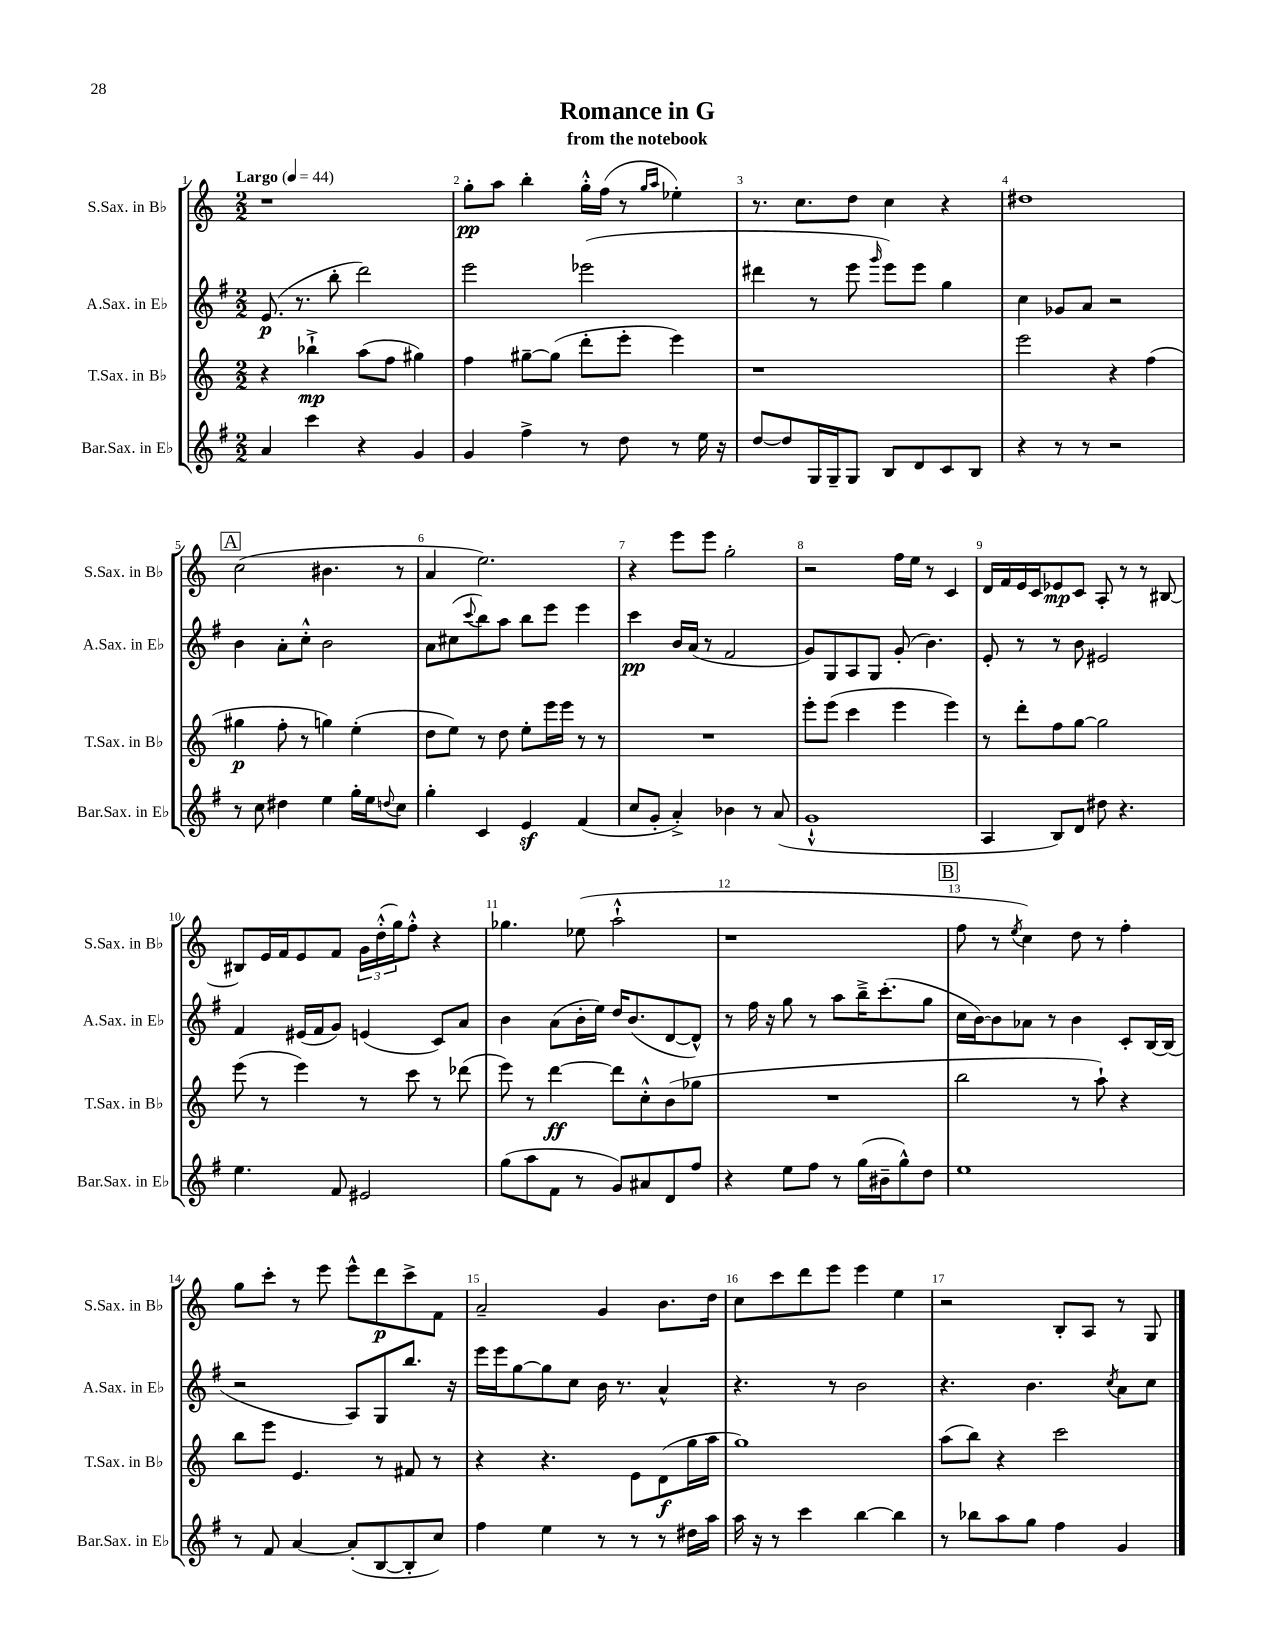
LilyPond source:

\header { title = "Romance in G" subtitle = "from the notebook" }
<<
\new StaffGroup <<
\new Staff = "s0" \with { instrumentName = "S.Sax. in Bb" shortInstrumentName = "S.Sax. in Bb" } {
    \clef treble \key c \major \numericTimeSignature \time 2/2 \tempo "Largo" 4 = 44
    r1 |
    g''8-.\pp a''8 b''4-. g''16-.-^ f''16( r8 \grace { g''16 a''16 } ees''4-.) |
    r8. c''8. d''8 c''4 r4 |
    dis''1 |
    \mark \markup { \box "A" } c''2( bis'4. r8 |
    a'4 e''2.) |
    r4 e'''8 e'''8 g''2-. |
    r2 f''16 e''16 r8 c'4 |
    d'16 f'16 e'16 c'16 ees'8\mp c'8 a8-. r8 r8 bis8~ |
    bis8 e'16 f'16 e'8 f'8 \tuplet 3/2 { g'16 d''16-.-^( g''16) } f''8-.-^ r4 |
    ges''4. ees''8( a''2-!-^ |
    r1 |
    \mark \markup { \box "B" } f''8 r8 \acciaccatura { e''8 } c''4) d''8 r8 f''4-. |
    g''8 c'''8-. r8 e'''8 e'''8-^ d'''8\p c'''8-> f'8 |
    a'2-- g'4 b'8. d''16 |
    c''8 c'''8 d'''8 e'''8 e'''4 e''4 |
    r2 b8-. a8 r8 g8 \bar "|." |
}
\new Staff = "s1" \with { instrumentName = "A.Sax. in Eb" shortInstrumentName = "A.Sax. in Eb" } {
    \clef treble \key g \major \numericTimeSignature \time 2/2
    e'8.\p( r8. b''8-. d'''2) |
    e'''2 ees'''2( |
    dis'''4 r8 e'''8 \grace { g'''16 } e'''8) e'''8 g''4 |
    c''4 ges'8 a'8 r2 |
    \mark \markup { \box "A" } b'4 a'8-. c''8-.-^ b'2 |
    a'8 cis''8( \appoggiatura { c'''8 } b''8) a''8 b''8 e'''8 e'''4 |
    c'''4\pp b'16 a'16( r8 fis'2 |
    g'8) g8 a8 g8 g'8-.( b'4.) |
    e'8-. r8 r8 b'8 eis'2 |
    fis'4 eis'16( fis'16 g'8) e'4( c'8) a'8 |
    b'4 a'8( b'16-. e''16) d''16 b'8.( d'8~ d'8-^) |
    r8 fis''16 r16 g''8 r8 a''8 b''16---> c'''8.-.( g''8 |
    \mark \markup { \box "B" } c''16 b'16~) b'8 aes'8 r8 b'4 c'8-. b16~ b16( |
    r2 a8) g8 b''8. r16 |
    e'''16 e'''16 g''8~ g''8 c''8 b'16 r8. a'4-^ |
    r4. r8 b'2 |
    r4. b'4. \acciaccatura { c''8 } a'8 c''8 \bar "|." |
}
\new Staff = "s2" \with { instrumentName = "T.Sax. in Bb" shortInstrumentName = "T.Sax. in Bb" } {
    \clef treble \key c \major \numericTimeSignature \time 2/2
    r4 bes''4-!->\mp a''8( f''8 gis''4) |
    f''4 gis''8~-- gis''8( d'''8-. e'''8-. e'''4) |
    r1 |
    e'''2 r4 f''4( |
    \mark \markup { \box "A" } gis''4\p f''8-. r8 g''4) e''4-.( |
    d''8 e''8) r8 d''8 e''8-. e'''16 e'''16 r8 r8 |
    R1 |
    e'''8-. e'''8( c'''4 e'''4 e'''4) |
    r8 d'''8-. f''8 g''8~ g''2 |
    e'''8( r8 e'''4) r8 c'''8 r8 des'''8( |
    e'''8) r8 d'''4~\ff d'''8 c''8-.-^ b'8( ges''8 |
    R1 |
    \mark \markup { \box "B" } b''2 r8 a''8-!) r4 |
    b''8 e'''8 e'4. r8 fis'8 r8 |
    r4 r4. e'8 d'8\f( g''16 a''16 |
    g''1) |
    a''8( b''8) r4 c'''2 \bar "|." |
}
\new Staff = "s3" \with { instrumentName = "Bar.Sax. in Eb" shortInstrumentName = "Bar.Sax. in Eb" } {
    \clef treble \key g \major \numericTimeSignature \time 2/2
    a'4 c'''4 r4 g'4 |
    g'4 fis''4-> r8 d''8 r8 e''16 r16 |
    d''8~ d''8 g16 g16-- g8 b8 d'8 c'8 b8 |
    r4 r8 r8 r2 |
    \mark \markup { \box "A" } r8 c''8 dis''4 e''4 g''16-. e''16 \appoggiatura { d''8 } c''8 |
    g''4-. c'4 e'4\sf fis'4( |
    c''8 g'8-. a'4-.->) bes'4 r8 a'8( |
    g'1-!-^ |
    a4 b8) d'8 dis''8 r4. |
    e''4. fis'8 eis'2 |
    g''8( a''8 fis'8 r8 g'8) ais'8 d'8 fis''8 |
    r4 e''8 fis''8 r8 g''16( bis'16-- g''8-^) d''8 |
    \mark \markup { \box "B" } e''1 |
    r8 fis'8 a'4~ a'8-.( b8~ b8-. c''8) |
    fis''4 e''4 r8 r8 r8 dis''16 a''16 |
    a''16 r16 r8 c'''4 b''4~ b''4 |
    r8 bes''8 a''8 g''8 fis''4 g'4 \bar "|." |
}
>>
>>
\layout { \context { \Score \override BarNumber.break-visibility = ##(#f #t #t) barNumberVisibility = #all-bar-numbers-visible } }
